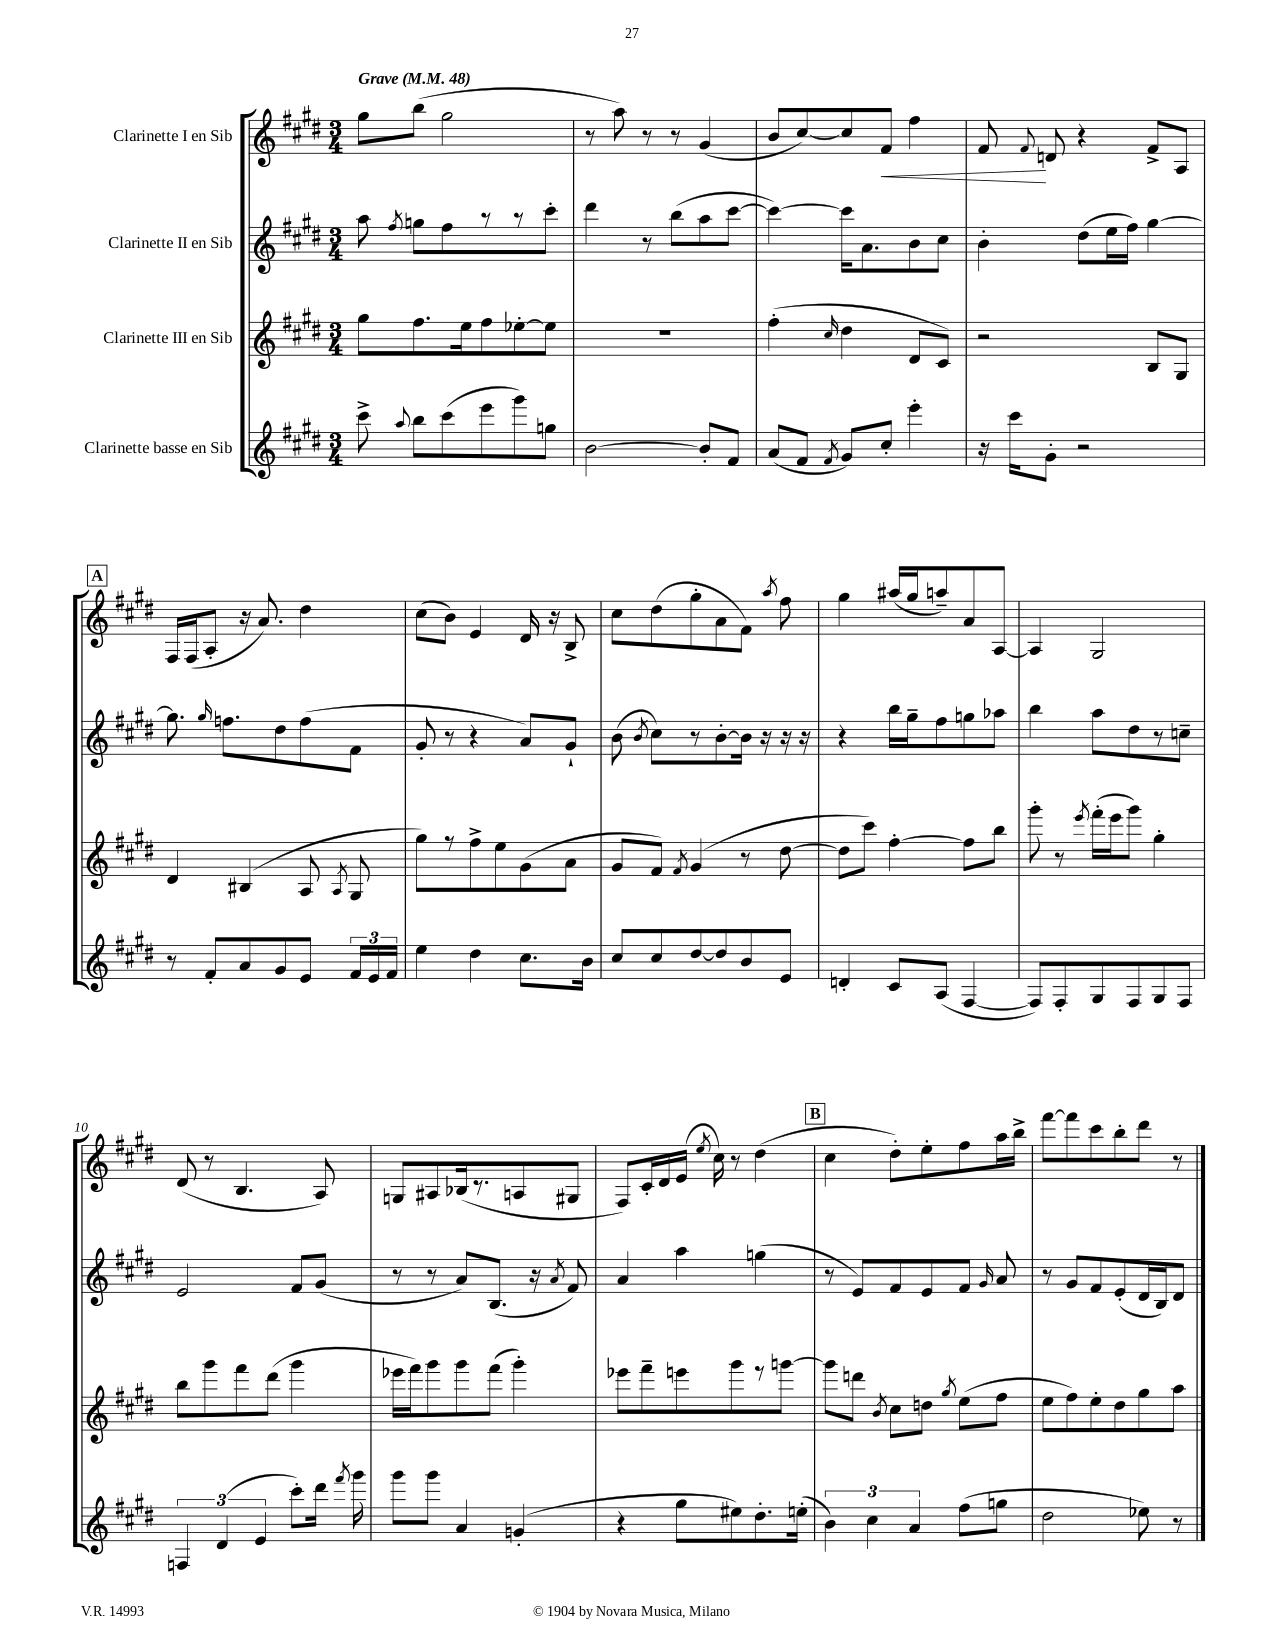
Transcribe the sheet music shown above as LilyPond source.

<<
\new StaffGroup <<
\new Staff = "s0" \with { instrumentName = "Clarinette I en Sib" } {
    \clef treble \key e \major \numericTimeSignature \time 3/4 \tempo "Grave" 4 = 48
    \autoBeamOff gis''8[ b''8]( gis''2 |
    r8 a''8) r8 r8 gis'4( |
    b'8[ cis''8~) cis''8 fis'8]\< fis''4 |
    fis'8\! \appoggiatura { fis'8 } d'8 r4 fis'8[-> a8] |
    \mark \markup { \box "A" } fis16[ fis16( a8]-. r16 a'8.) dis''4 |
    cis''8[( b'8]) e'4 dis'16 r16 b8-> |
    cis''8[ dis''8( gis''8-. a'8 fis'8]) \acciaccatura { a''8 } fis''8 |
    gis''4 ais''16[( gis''16 a''8--) a'8 a8]~ |
    a4 gis2 |
    dis'8( r8 b4. a8) |
    g8[ ais8 bes16( r8. a8 gis8] |
    fis8[) cis'16-. dis'16 e'16]( \acciaccatura { e''8 } cis''16) r8 dis''4( |
    \mark \markup { \box "B" } cis''4 dis''8[-.) e''8-. fis''8 a''16 b''16]-> |
    fis'''8[~ fis'''8 cis'''8 b''8-. dis'''8] r8 \bar "|." |
}
\new Staff = "s1" \with { instrumentName = "Clarinette II en Sib" } {
    \clef treble \key e \major \numericTimeSignature \time 3/4
    \autoBeamOff a''8 \acciaccatura { fis''8 } g''8[ fis''8 r8 r8 cis'''8]-. |
    dis'''4 r8 b''8[( a''8 cis'''8]~ |
    cis'''4~) cis'''16[ a'8. b'8 cis''8] |
    b'4-. dis''8[( e''16 fis''16]) gis''4~ |
    \mark \markup { \box "A" } gis''8. \grace { gis''16 } f''8.[ dis''8 f''8( fis'8] |
    gis'8-. r8 r4 a'8[) gis'8]-! |
    b'8( \acciaccatura { b'8 } cis''8[) r8 b'8~-. b'16] r16 r16 r16 |
    r4 b''16[ gis''16-- fis''8 g''8 aes''8] |
    b''4 a''8[ dis''8 r8 c''8]-- |
    e'2 fis'8[ gis'8]( |
    r8 r8 a'8[) b8.]( r16 \acciaccatura { a'8 } fis'8) |
    a'4 a''4 g''4( |
    \mark \markup { \box "B" } r8 e'8[) fis'8 e'8 fis'8] \grace { gis'16 } a'8 |
    r8 gis'8[ fis'8 e'8-.( dis'16 b16) dis'8] \bar "|." |
}
\new Staff = "s2" \with { instrumentName = "Clarinette III en Sib" } {
    \clef treble \key e \major \numericTimeSignature \time 3/4
    \autoBeamOff gis''8[ fis''8. e''16 fis''8 ees''8~-. ees''8] |
    R2. |
    fis''4-.( \grace { cis''16 } dis''4 dis'8[ cis'8]) |
    r2 b8[ gis8] |
    \mark \markup { \box "A" } dis'4 bis4( a8 \acciaccatura { a8 } gis8 |
    gis''8[) r8 fis''8-> e''8 gis'8( a'8] |
    gis'8[ fis'8]) \acciaccatura { fis'8 } gis'4( r8 dis''8~ |
    dis''8[ cis'''8]) fis''4~-. fis''8[ b''8] |
    gis'''8-. r8 \acciaccatura { e'''8 } fis'''16[-.( e'''16 gis'''8]) gis''4-. |
    b''8[ gis'''8 fis'''8 dis'''8]( gis'''4 |
    ees'''16[ fis'''16) gis'''8 gis'''8 fis'''8]( gis'''4-.) |
    ees'''8[ fis'''8-- e'''8 gis'''8 r8 g'''8]~ |
    \mark \markup { \box "B" } g'''8[ d'''8] \acciaccatura { b'8 } cis''8[ d''8] \acciaccatura { gis''8 } e''8[( fis''8] |
    e''8[ fis''8) e''8-. dis''8 gis''8 a''8] \bar "|." |
}
\new Staff = "s3" \with { instrumentName = "Clarinette basse en Sib" } {
    \clef treble \key e \major \numericTimeSignature \time 3/4
    \autoBeamOff cis'''8-> \appoggiatura { a''8 } b''8[ cis'''8( e'''8 gis'''8) g''8] |
    b'2~ b'8[-. fis'8] |
    a'8[( fis'8] \acciaccatura { fis'8 } gis'8[) cis''8]-. e'''4-. |
    r16 cis'''16[ gis'8]-. r2 |
    \mark \markup { \box "A" } r8 fis'8[-. a'8 gis'8 e'8] \tuplet 3/2 { fis'16[ e'16 fis'16] } |
    e''4 dis''4 cis''8.[ b'16] |
    cis''8[ cis''8 dis''8~ dis''8 b'8 e'8] |
    d'4-. cis'8[ a8]( fis4~ |
    fis8[) fis8-. gis8 fis8 gis8 fis8] |
    \tuplet 3/2 { f4 dis'4( e'4 } cis'''8[-.) dis'''16] \acciaccatura { fis'''8 } gis'''16 |
    gis'''8[ gis'''8] a'4 g'4-.( |
    r4 gis''8[ eis''8) dis''8.-. e''16]-.( |
    \mark \markup { \box "B" } \tuplet 3/2 { b'4) cis''4 a'4 } fis''8[( g''8] |
    dis''2 ees''8) r8 \bar "|." |
}
>>
>>
